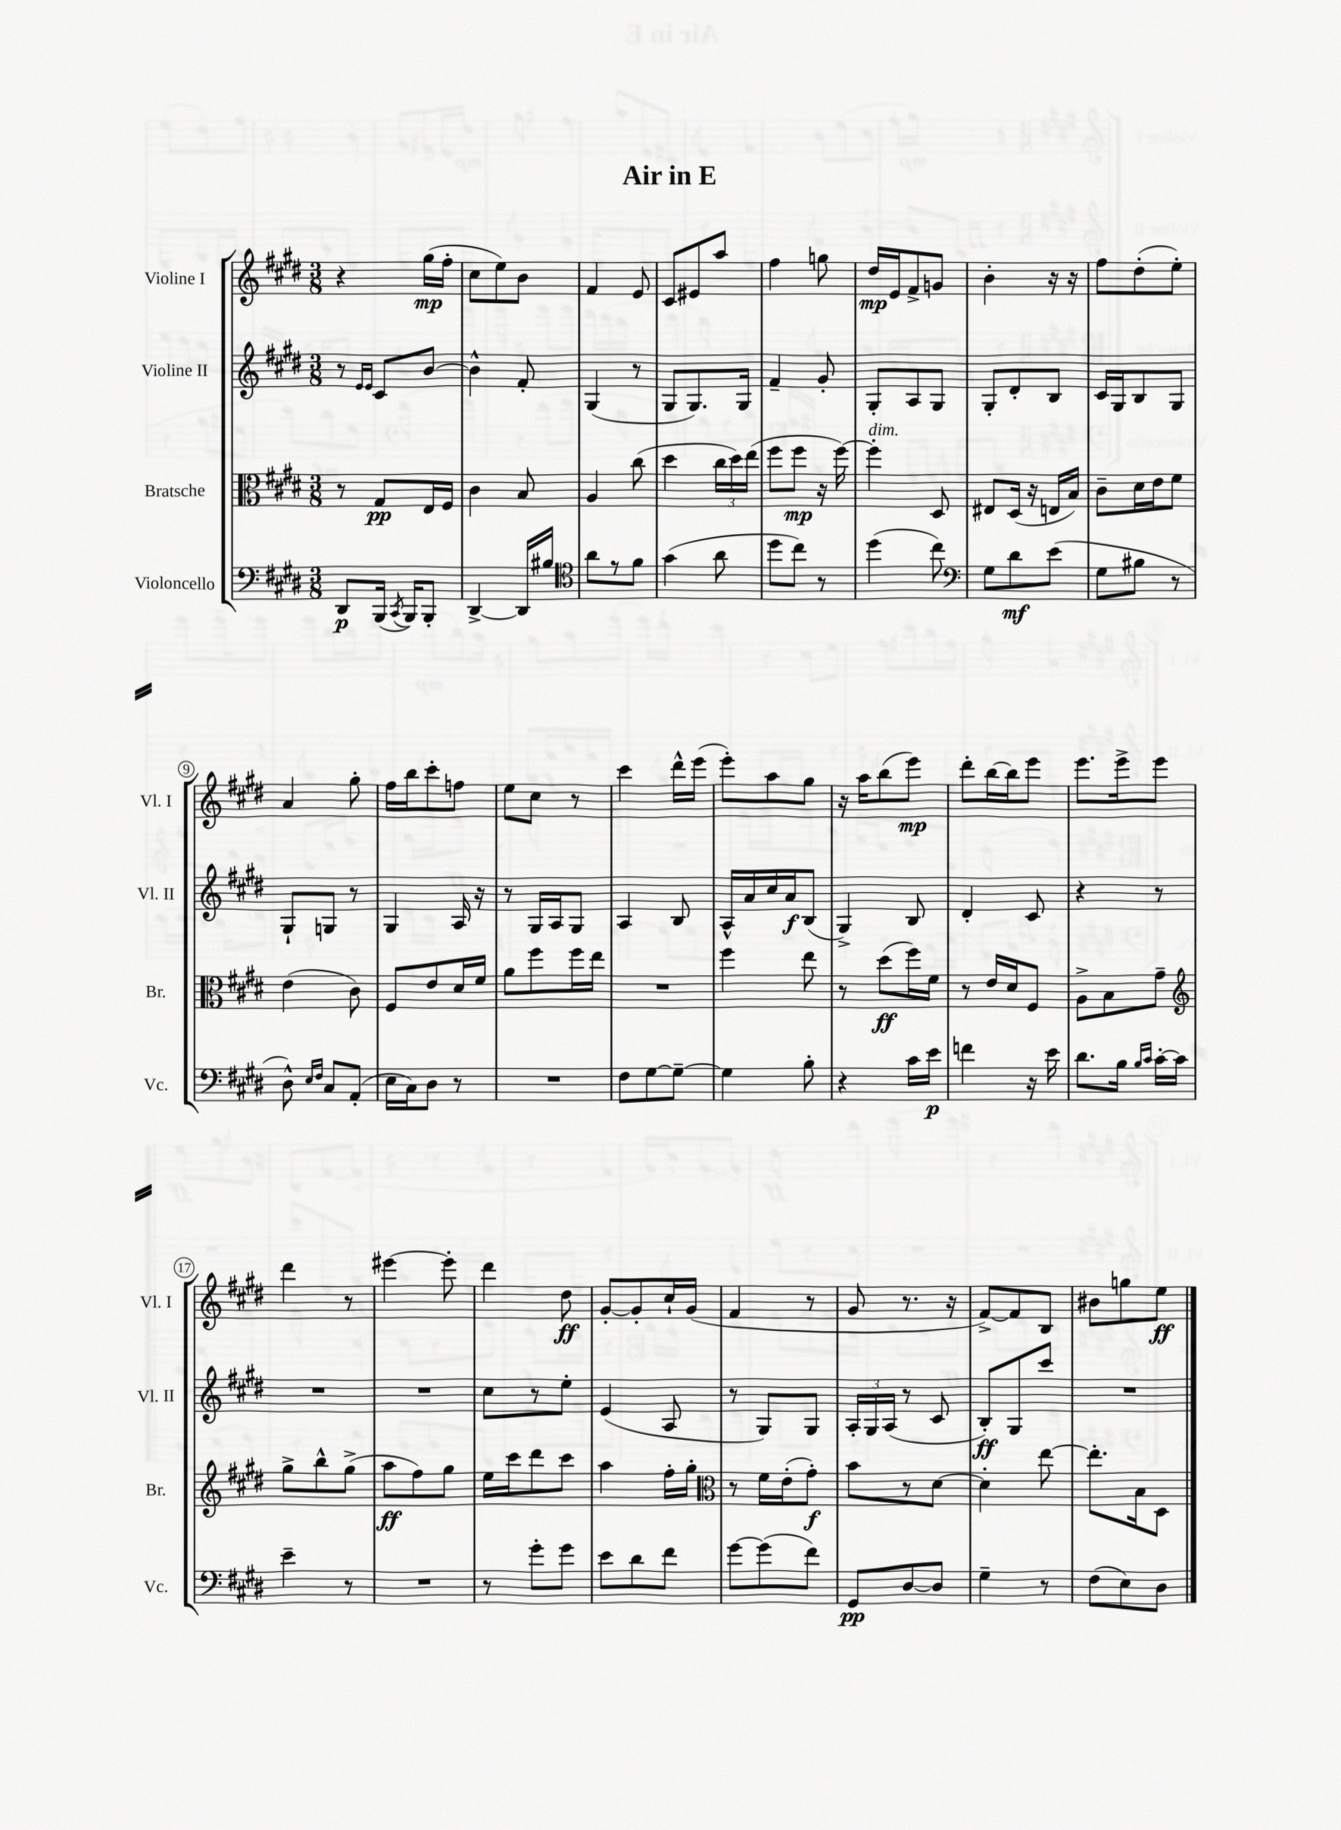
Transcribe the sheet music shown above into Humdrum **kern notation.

**kern	**kern	**kern	**kern
*staff4	*staff3	*staff2	*staff1
*clefF4	*clefC3	*clefG2	*clefG2
*k[f#c#g#d#]	*k[f#c#g#d#]	*k[f#c#g#d#]	*k[f#c#g#d#]
*M3/8	*M3/8	*M3/8	*M3/8
8DD#/L	8r	8r	4r
.	.	16qqe/LL	.
.	.	16qqe/JJ	.
(16BBB/Jk	8G#/L	8c#/L	.
8qCC#/	.	.	.
16BBB/LK)	.	.	.
8BBB'/J	16E/L	[8b/J	(16gg#\LL
.	16F#/JJ	.	16ff#'\JJ
=	=	=	=
[4DD#^/	4c#\	4b^^\]	8cc#\L
.	.	.	8ee\)
16DD#/]LL	8B/	8f#'/	8b\J
16B#/JJ	.	.	.
=	=	=	=
*clefC4	*	*	*
8a\L	4A/	(4G#/	4f#/
8r	.	.	.
8f#\J	(8cc#\	8r	8e/
=	=	=	=
(4g#\	4dd#\	8G#/L	8c#/L
.	.	8.G#/)	8e#/
8a\	24cc#\LL	.	8aa/J
.	24dd#\)	.	.
.	.	16G#/Jk	.
.	(24ee\JJ	.	.
=	=	=	=
8dd#\L	8ff#\L	4f#~/	4ff#\
8cc#\J)	8ff#\J	.	.
8r	16r	8g#'/	8gg\
.	[16ff#\)	.	.
=	=	=	=
(4dd#\	4ff#'\]	8G#'/L	16dd#/LL
.	.	.	16e/J
.	.	8A/	8f#^/
8cc#\)	8D#/	8G#/J	8g/J
=	=	=	=
*clefF4	*	*	*
8G#\L	8E#/L	8G#'/L	4b'\
8d#\	(16D#/Jk	8d#'/	.
.	16r	.	.
(8e\J	16E/LL	8B/J	16r
.	16B/JJ)	.	16r
=	=	=	=
8G#\L	8c#~\L	16c#/LL	8ff#\L
.	.	16G#/J	.
8B#\J	16d#\L	8B/	(8dd#'\
.	16e\J	.	.
8r	8f#\J	8G#/J	8ee'\J)
=	=	=	=
8D#^^\)	(4e\	8G#`/L	4a/
16qqE/LL	.	.	.
16qqF#/JJ	.	.	.
8C#/L	.	8G/J	.
(8AA'/J	8c#\)	8r	8gg#'\
=	=	=	=
16E\LL	8F#/L	4G#/	16ff#\LL
16C#\J)	.	.	16bb\J
8D#\J	8e/	.	8ccc#'\
8r	16d#/L	16A/	8ff\J
.	16f#/JJ	16r	.
=	=	=	=
4.r	8a\L	8r	8ee\L
.	8ff#\	16G#/LL	8cc#\J
.	.	16A/J	.
.	16ff#\L	8G#/J	8r
.	16ee\JJ	.	.
=	=	=	=
8F#\L	4.r	4A/	4ccc#\
[8G#\	.	.	.
8G#~\_J	.	8B/	16ddd#^^\LL
.	.	.	(16eee\JJ
=	=	=	=
4G#\]	4ff#\	16A^^/LL	8eee'\L)
.	.	16a/	.
.	.	16cc#/	8aa\
.	.	16a/J	.
8B'\	8ee\	(8B/J	8gg#\J
=	=	=	=
4r	8r	4G#^/)	16r
.	.	.	16aa\LK
.	(8dd#\L	.	(8bb\
16c#\LL	16ff#\L)	8B/	8eee\J)
16e\JJ	16f#\JJ	.	.
=	=	=	=
4f\	8r	4d#'/	8ddd#'\L
.	16e/LL	.	[16bb\L
.	16d#/J	.	16bb\]J
16r	8F#/J	8c#/	8eee\J
16e\	.	.	.
=	=	=	=
8.d#\L	8A^\L	4r	8.eee\L
.	8B\	.	.
16B\Jk	.	.	16eee^\k
16qqB/LL	.	.	.
16qqc#/JJ	.	.	.
[16c#'\LL	8g#~\J	8r	8eee\J
16c#\]JJ	.	.	.
=	=	=	=
*	*clefG2	*	*
4e~\	8gg#^\L	4.r	4ddd#\
.	8bb^^\	.	.
8r	(8gg#^\J	.	8r
=	=	=	=
4.r	8aa\L	4.r	[4eee#\
.	8ff#\)	.	.
.	8gg#\J	.	8eee#'\]
=	=	=	=
8r	16ee\LL	8cc#\L	4ddd#\
.	16ccc#\J	.	.
8g#'\L	8ddd#\	8r	.
8g#\J	8ccc#\J	8ee'\J	8dd#\
=	=	=	=
8e\L	4aa\	(4e/	[8g#'/L
8d#\	.	.	8g#'/]
8f#\J	16ff#'\LL	8A/	16cc#`/L
.	16gg#'\JJ	.	(16g#/JJ
=	=	=	=
*	*clefC3	*	*
[8g#\L	8r	8r	4f#/
(8g#\]	16f#\LL	8G#/L)	.
.	(16e'\J	.	.
8f#\J)	8g#'\J)	8G#/J	8r
=	=	=	=
8GG#/L	8b\L	24A'/LL	8g#/
.	.	24G#/	.
.	.	(24A/JJ	.
[8D#/	8r	8r	8.r
8D#/]J	[8d#\J	8c#/	.
.	.	.	16r
=	=	=	=
4G#~\	4d#'\]	8B'/L)	[8f#^/L)
.	.	8G#/	8f#/]
8r	[8ee\	8ccc#/J	8B/J
=	=	=	=
(8F#\L	8.ee'\]L	4.r	8b#\L
8E\)	.	.	8gg\
.	16B\k	.	.
8D#\J	8D#\J	.	8ee\J
==	==	==	==
*-	*-	*-	*-
